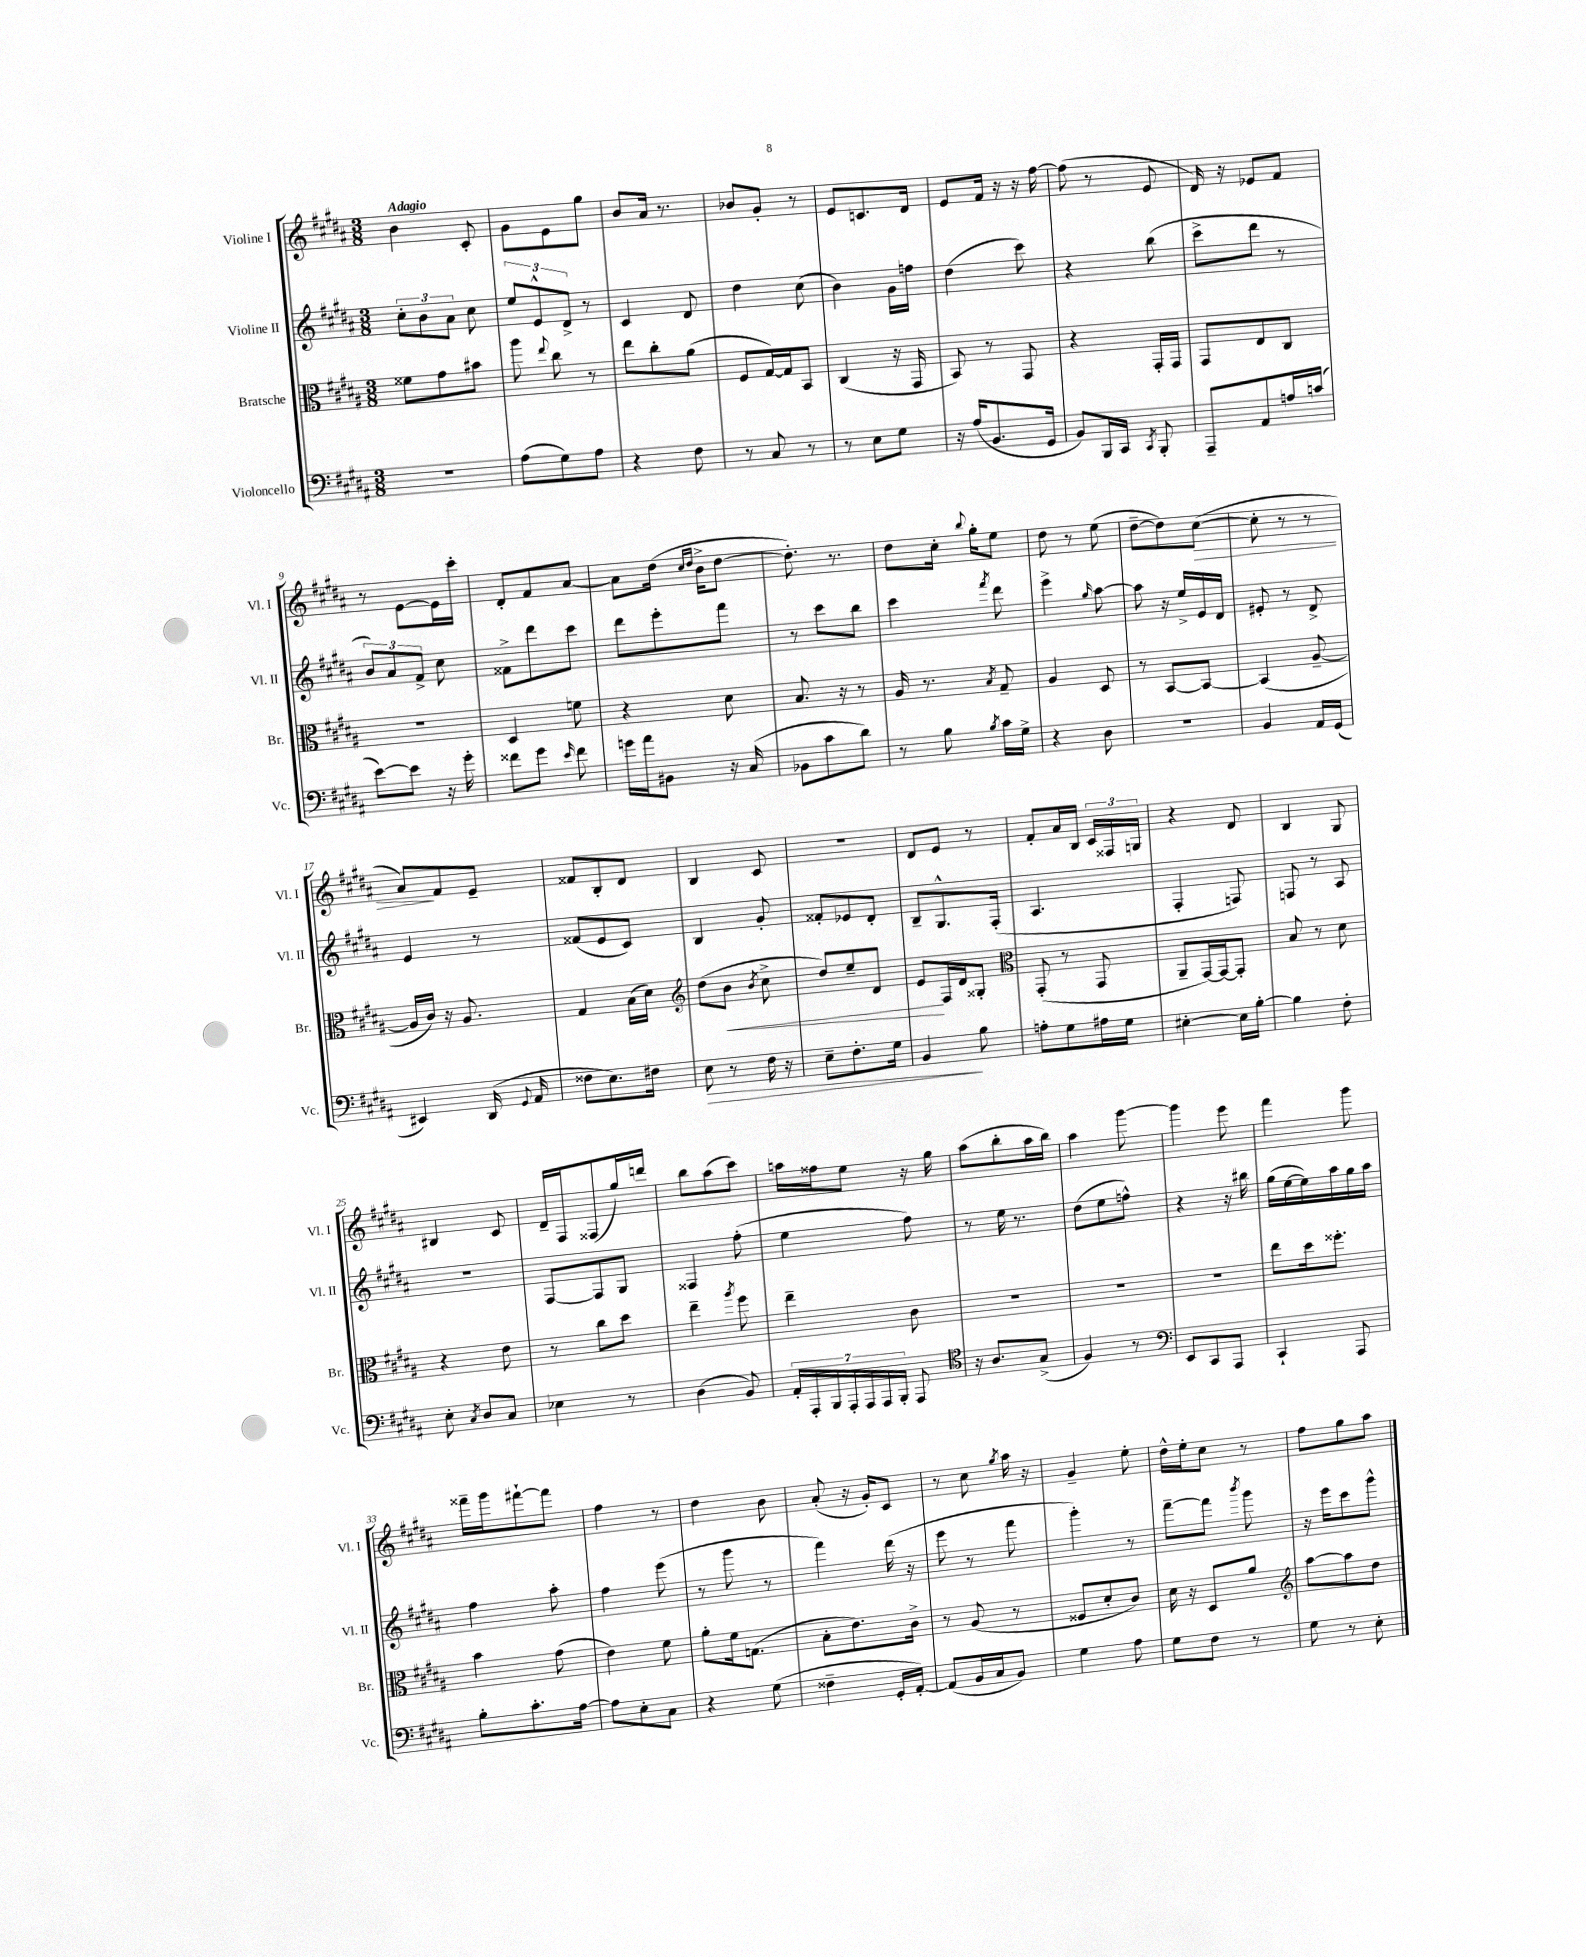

**kern	**kern	**kern	**kern
*staff4	*staff3	*staff2	*staff1
*clefF4	*clefC3	*clefG2	*clefG2
*k[f#c#g#d#a#]	*k[f#c#g#d#a#]	*k[f#c#g#d#a#]	*k[f#c#g#d#a#]
*M3/8	*M3/8	*M3/8	*M3/8
4.r	8f##	12cc#'	4b
.	.	12b	.
.	8g#	.	.
.	.	12a#	.
.	8b#	8cc#	8c#'
=	=	=	=
(8A#	8aa#	12ee	8g#
.	.	12e^^	.
.	8qqee	.	.
8G#)	8cc#	.	8e
.	.	12d#^	.
8A#	8r	8r	8gg#
=	=	=	=
4r	8ee	4c#	8b
.	8cc#'	.	16a#
.	.	.	8.r
8F#	(8a#	8d#	.
=	=	=	=
8r	8F#	4dd#	8b-
8C#	[16G#)	.	8g#'
.	16G#]	.	.
8r	8BB	(8cc#	8r
=	=	=	=
8r	(4C#	4b)	8e
8E	.	.	8.c
8G#	16r	16g#	.
.	16GG#	16ff	16d#
=	=	=	=
16r	8BB)	(4dd#	8e
(16A#	.	.	.
8.BB	8r	.	16f#
.	.	.	16r
.	8GG#	8ccc#)	16r
16GG#	.	.	[16ff#
=	=	=	=
8BB)	4r	4r	(8ff#]
16BBB	.	.	8r
16CC#	.	.	.
8qCC#	.	.	.
8BBB'	16GG#'	(8bb	8e
.	16GG#	.	.
=	=	=	=
8AAA#~	8GG#	8ccc#^	16d#)
.	.	.	16r
8AA#	8E	8ddd#	8e-
16A	8C#	8r	8f#
(16c	.	.	.
=	=	=	=
[8e)	4.r	12b)	8r
.	.	12a#	.
8e]	.	.	[8e
.	.	12f#^	.
16r	.	8cc#	16e]
16g#'	.	.	16ccc#'
=	=	=	=
8f##	4D#	8f##^	8d#'
8g#	.	8ddd#	8f#
16qqe	.	.	.
8f##	8f	8ccc#	[8a#
=	=	=	=
16g	4r	8ddd#	8a#]
16a#	.	.	.
8BB#	.	8eee'	(16dd#
.	.	.	16qqcc#
.	.	.	16qqdd#
.	.	.	16b^
16r	8d#	8fff#	[8dd#
(16C#	.	.	.
=	=	=	=
8BB-	8.B	8r	8.dd#'])
8c#	.	8ccc#	.
.	16r	.	8.r
8d#)	8r	8bb	.
=	=	=	=
8r	16A#	4ccc#	8dd#
.	8.r	.	.
8B	.	.	16cc#'
.	.	.	8qqbb
.	.	.	16gg#'
8qB	8qB	8qfff#	.
16c#	8G#~	8ddd#	8ee
16G#^	.	.	.
=	=	=	=
4r	4A#	4eee^	8dd#
.	.	.	8r
.	.	16qqgg#	.
8D#	8D#	[8aa#	(8ee
=	=	=	=
4.r	8r	8aa#]	[8dd#~
.	[8BB	16r	8dd#])
.	.	16ee^	.
.	8BB_	16e	([8cc#
.	.	16d#	.
=	=	=	=
4BB	(4BB]	8e#'	8cc#']
.	.	8r	8r
16AA#	[8A#~	8d#^	8r
(16GG#	.	.	.
=	=	=	=
4EE#)	16A#]	4e	8a#)
.	16c#)	.	.
.	16r	.	8f#
.	8.A#	.	.
(16DD#	.	8r	8e~
8qqGG#	.	.	.
16AA#	.	.	.
=	=	=	=
8F##	4G#	(8f##	8f##
8.E)	.	8e	8B'
.	(16B	8c#)	8d#
16F#	16d#)	.	.
=	=	=	=
*	*clefG2	*	*
8E	(8dd#	4B	4B
8r	8b	.	.
.	8qb	.	.
16F#	8cc#^	8g#'	8c#
16r	.	.	.
=	=	=	=
8E~	8dd#)	8f##'	4.r
8.F#'	8ee~	8e-	.
.	8d#	8d#'	.
16G#	.	.	.
=	=	=	=
4BB	8e	8B~	8d#
.	16F#	8.G#^^	8e
.	16d#	.	.
8B	8G##'	.	8r
.	.	(16F#'	.
=	=	=	=
*	*clefC3	*	*
8A'	(8GG#'	4.A#	8f#'
8G#	8r	.	16a#
.	.	.	16B
16A#	8GG#	.	24c#
.	.	.	24F##
16G#	.	.	.
.	.	.	24G
=	=	=	=
[4E#'	8AA#~	4F#'	4r
.	[16GG#)	.	.
.	16GG#_	.	.
16E#]	8GG#']	8F)	8d#
[16B'	.	.	.
=	=	=	=
4B]	8B	8F	4B
.	8r	8r	.
8F#'	8d#	8A#	8G#
=	=	=	=
8E'	4r	4.r	4B#
8qC#	.	.	.
8D#	.	.	.
8C#	8e	.	8c#
=	=	=	=
4E-	8r	[8F#	16d#~
.	.	.	16F#
.	8cc#	8F#]	(8F##
8r	8dd#	8G#	16gg#)
.	.	.	16ddd
=	=	=	=
(4D#	4ee~	4F##	8bb
.	.	.	(8aa#
.	8qaa#	.	.
8BB)	8ff#	(8ff#'	8ccc#)
=	=	=	=
28AA#'	4ee~	4ee	16aa
28AAA#'	.	.	.
.	.	.	16ff##
28BBB	.	.	.
28AAA#'	.	.	.
.	.	.	8ee
28AAA#	.	.	.
28AAA#	.	.	.
28BBB'	.	.	.
8AAA#	8c#	8ff#)	16r
.	.	.	16gg#
=	=	=	=
*clefC4	*	*	*
16r	4.r	8r	(8aa#
8.A#	.	.	.
.	.	16ee	8bb'
.	.	8.r	.
(8G#^	.	.	16aa#
.	.	.	16bb)
=	=	=	=
4F#)	4.r	(8dd#	4aa#
.	.	8ee	.
8r	.	8ff^^)	[8ggg#
=	=	=	=
*clefF4	*	*	*
8EE	4.r	4r	4ggg#]
8CC#	.	.	.
8AAA#	.	16r	8eee
.	.	16bb#	.
=	=	=	=
4CC#`	8ee	(16gg#	4fff#
.	.	[16ee	.
.	16dd#	16ee])	.
.	8.ff##'	16aa#	.
8AAA#	.	16gg#	8ggg#
.	.	16aa#	.
=	=	=	=
8B'	4b	4ff#	16fff##~
.	.	.	16ggg#
8.c#'	.	.	[8fff#`
.	(8g#	8aa#'	8fff#]
[16A#	.	.	.
=	=	=	=
8A#]	4e)	4ff#	4ff#
8E'	.	.	.
8C#	8f#	(8eee	8r
=	=	=	=
4r	8a#'	8r	4dd#
.	16f#	8ggg#	.
.	(8.G	.	.
(8G#	.	8r	8b
=	=	=	=
4F##~	8B'	4fff#)	(8a#'
.	8.e)	.	16r
.	.	.	16g#')
16GG#'	.	(16ddd#	8c#
[16AA#')	16c#^	16r	.
=	=	=	=
(8AA#]	8r	8eee	8r
16BB	(8A#	8r	8cc#
16C#	.	.	.
.	.	.	8qgg#
8BB)	8r	8fff#	16aa#
.	.	.	16r
=	=	=	=
4G#	8F##	4ggg#')	4g#~
.	8d#'	.	.
8A#	8c#)	8r	8ee'
=	=	=	=
8G#	16d#	[8fff#~	16dd#^^
.	16r	.	16ee'
8F#	8D#	8fff#]	8cc#
.	.	8qbbb	.
8r	8a#	8ggg#	8r
=	=	=	=
*	*clefG2	*	*
8G#	[8aa#	16r	8ff#
.	.	16eee	.
8r	8aa#]	8ccc#	8gg#
8E'	8dd#	8ggg#^^	8aa#
==	==	==	==
*-	*-	*-	*-
